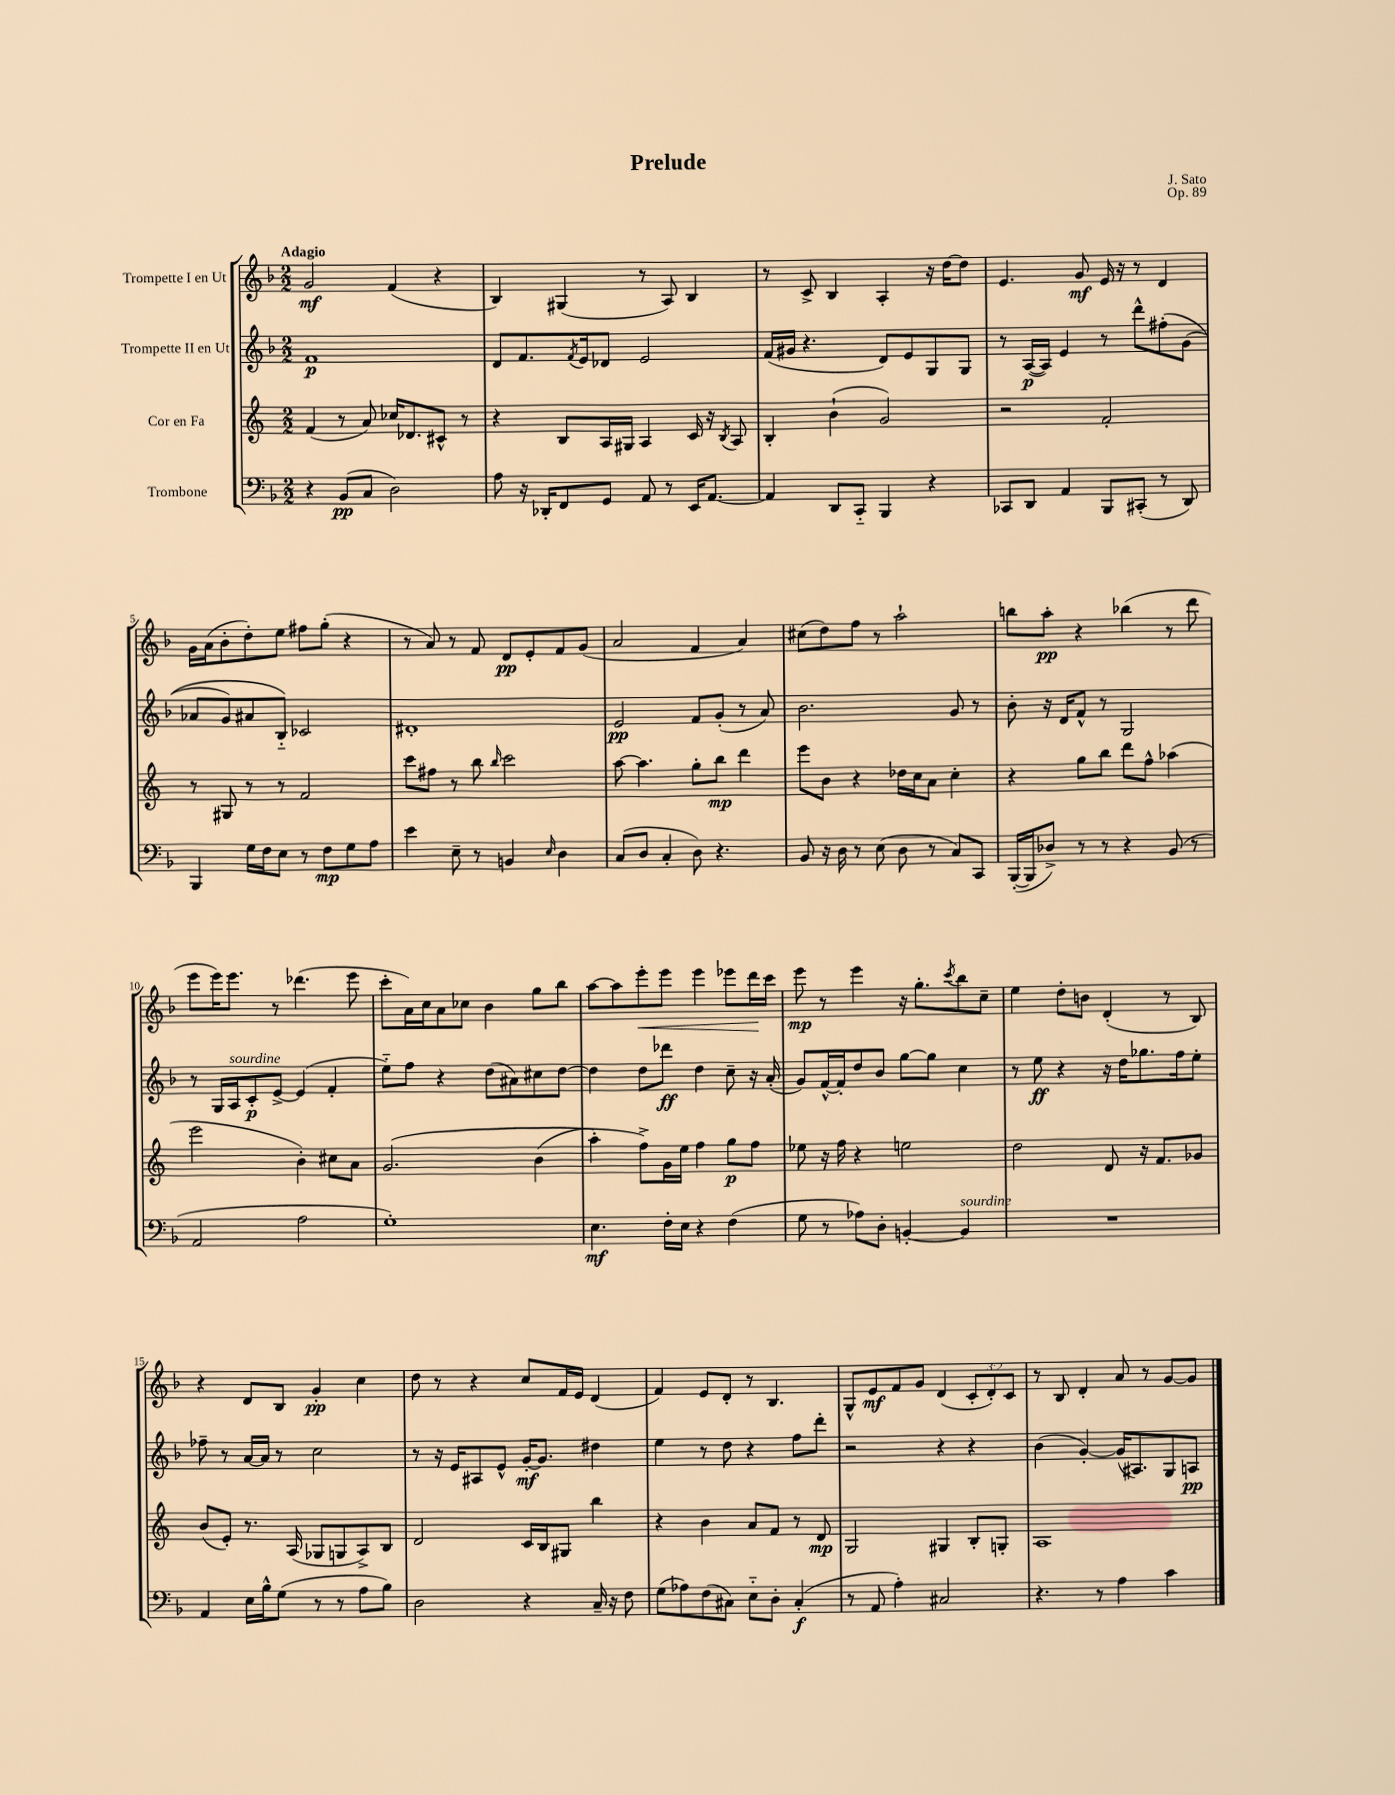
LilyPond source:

\header { title = "Prelude" composer = "J. Sato" opus = "Op. 89" }
<<
\new StaffGroup <<
\new Staff = "s0" \with { instrumentName = "Trompette I en Ut" } {
    \clef treble \key f \major \numericTimeSignature \time 2/2 \override Staff.TupletNumber.text = #tuplet-number::calc-fraction-text \tempo "Adagio"
    g'2\mf f'4( r4 |
    bes4) gis4( r8 a8) bes4 |
    r8 c'8-> bes4 a4-. r16 d''16~ d''8 |
    e'4. g'8\mf e'16 r16 r8 d'4 |
    g'16 a'16( bes'8-. d''8-.) e''8 fis''8 g''8-.( r4 |
    r8 a'8) r8 f'8 d'8\pp e'8-. f'8 g'8( |
    a'2 f'4 a'4) |
    cis''8( d''8) f''8 r8 a''2-! |
    b''8 a''8-.\pp r4 bes''4( r8 d'''8 |
    e'''8 e'''16) e'''8. r8 des'''4.( e'''8 |
    c'''8-. a'16) c''16 a'8 ces''8 bes'4 g''8 bes''8 |
    a''8~ a''8 e'''8-.\< e'''8 e'''4 ees'''8 d'''16\! c'''16 |
    e'''8\mp r8 e'''4 r16 g''8.-. \acciaccatura { c'''8 } bes''8 c''8-- |
    e''4 d''8-. b'8 d'4-.( r8 bes8) |
    r4 d'8 bes8 g'4-.\pp c''4 |
    d''8 r8 r4 c''8 f'16 e'16 d'4( |
    f'4) e'8 d'8-. r8 bes4. |
    g8-^ e'8\mf f'8 g'8 d'4( \tuplet 3/2 { c'8-. d'8-.) c'8 } |
    r8 bes8 d'4-. a'8 r8 g'8~ g'8 \bar "|." |
}
\new Staff = "s1" \with { instrumentName = "Trompette II en Ut" } {
    \clef treble \key f \major \numericTimeSignature \time 2/2
    f'1\p |
    d'8 f'8. \acciaccatura { f'8 } e'16 des'8 e'2 |
    f'16( gis'16 r4. d'8) e'8 g8 g8 |
    r8 a16~\p( a16) e'4 r8 d'''8-^ fis''8-.\( g'8( |
    aes'8 g'8) ais'8 bes8-_\) ces'2 |
    dis'1-. |
    e'2\pp f'8 g'8-.( r8 a'8) |
    bes'2. g'8 r8 |
    bes'8-. r16 d'16 f'8-^ r8 g2 |
    r8 g16 a16^\markup { \italic "sourdine" } c'8-.\p e'8~-> e'4( f'4-. |
    e''8-_) f''8 r4 d''8( ais'8) cis''8 d''8~ |
    d''4 d''8 des'''8\ff d''4 c''8-- r16 a'16-.( |
    g'8) f'16~-^ f'16-. d''8 bes'8 g''8~ g''8 c''4 |
    r8 e''8\ff r4 r16 d''16 ges''8. f''16 e''8-. |
    fes''8-- r8 a'16~ a'16 r8 c''2 |
    r8 r16 e'16 ais8 e'8-^ g'16~-.\mf g'8. dis''4 |
    e''4 r8 d''8 r4 f''8 d'''8-. |
    r2 r4 r4 |
    bes'4( g'4~-.) g'16( ais8.) g8 a8\pp \bar "|." |
}
\new Staff = "s2" \with { instrumentName = "Cor en Fa" } {
    \clef treble \key c \major \numericTimeSignature \time 2/2
    f'4( r8 a'8) ces''16 des'8. cis'8-^ r8 |
    r4 b8 a16 gis16 a4 c'16 r16 \acciaccatura { b8 } a8 |
    b4-. b'4-!( g'2) |
    r2 f'2-. |
    r8 gis8 r8 r8 f'2 |
    c'''8 fis''8 r8 b''8 \grace { b''16 } c'''2 |
    a''8~ a''4. g''8-. b''8\mp d'''4 |
    e'''8 b'8 r4 des''16 c''16 a'8 c''4-. |
    r4 g''8 b''8 d'''8 f''8-^ aes''4( |
    e'''2 b'4-.) cis''8 a'8 |
    g'2.\( b'4( |
    a''4-.) f''8->\) g'16 e''16 f''4 g''8\p f''8 |
    ees''8 r16 f''16 r4 e''2 |
    d''2 d'8 r16 f'8. ges'8 |
    b'8( e'8-.) r8. a16( ges8 g8 a8->) b8 |
    d'2 c'16 b16 gis8 b''4 |
    r4 b'4 a'8 f'8 r8 d'8\mp |
    g2 gis4 b8-. g8-. |
    a1 \bar "|." |
}
\new Staff = "s3" \with { instrumentName = "Trombone" } {
    \clef bass \key f \major \numericTimeSignature \time 2/2
    r4 bes,8\pp( c8 d2) |
    a8 r16 des,16-. f,8 g,8 a,8 r8 e,16 a,8.~ |
    a,4 d,8 c,8-_ bes,,4 r4 |
    ces,8 d,8 a,4 bes,,8 cis,8-.( r8 d,8) |
    bes,,4 g16 f16 e8 r8 f8\mp g8 a8 |
    e'4 e8-- r8 b,4 \grace { e16 } d4 |
    c8( d8 c4-. d8) r4. |
    bes,8 r16 d16 r8 e8( d8 r8 c8) c,8 |
    bes,,16~-.( bes,,16 des8->) r8 r8 r4 bes,8( r8 |
    a,2 a2 |
    g1-.) |
    e4.\mf f16-. e16 r4 f4( |
    g8 r8 aes8) d8-. b,4~-. b,4^\markup { \italic "sourdine" } |
    R1 |
    a,4 e16 bes16-^ g8( r8 r8 a8 bes8) |
    d2 r4 c16-- r16 f8 |
    g8( aes8) f8( cis8) e8-_ d8-. cis4-.\f( |
    r8 a,8 a4-.) cis2 |
    r4. r8 a4 c'4 \bar "|." |
}
>>
>>
